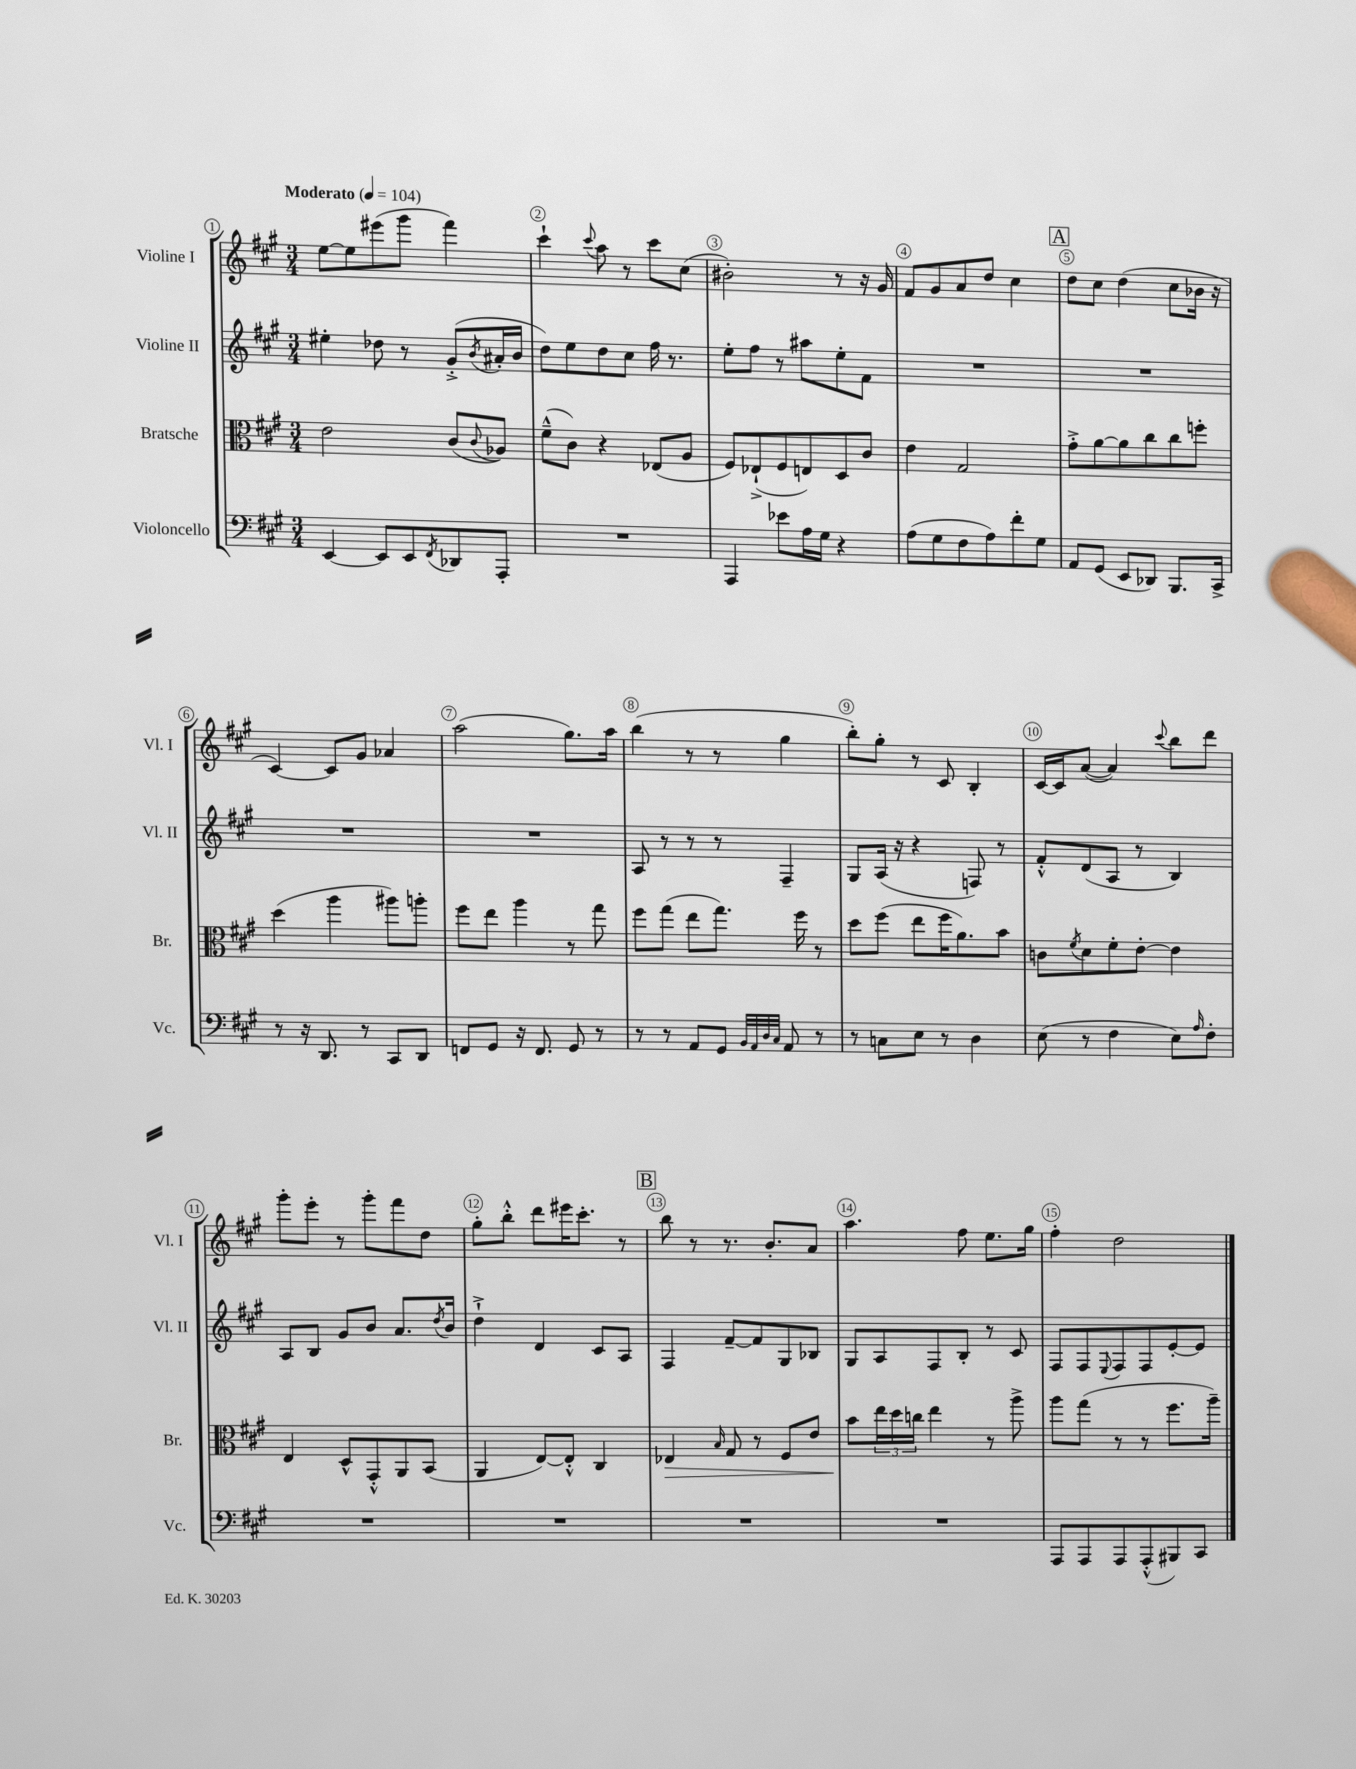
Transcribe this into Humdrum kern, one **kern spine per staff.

**kern	**kern	**kern	**kern
*staff4	*staff3	*staff2	*staff1
*clefF4	*clefC3	*clefG2	*clefG2
*k[f#c#g#]	*k[f#c#g#]	*k[f#c#g#]	*k[f#c#g#]
*M3/4	*M3/4	*M3/4	*M3/4
*MM104	*MM104	*MM104	*MM104
[4EE	2e	4ee#'	[8ee
.	.	.	8ee]
8EE]	.	8dd-	(8eee#
8EE	.	8r	8ggg#
8qFF#	.	.	.
8DD-	(8c#	(8g#'^	4fff#)
.	8qqc#	8qb	.
8AAA'	8A-)	16a#'	.
.	.	16b	.
=	=	=	=
2.r	(8f#~^^	8dd)	4ccc#`
.	8c#)	8ee	.
.	.	.	8qqccc#
.	4r	8dd	8aa
.	.	8cc#	8r
.	(8E-	16ff#	8ccc#
.	.	8.r	.
.	8A	.	(8cc#
=	=	=	=
4AAA	8F#)	8ee'	2b#')
.	(8E-`^	8ff#	.
8e-	8F#	8r	.
16A	8E)	8aa#	.
16G#	.	.	.
4r	8D	8ee'	8r
.	8c#	8f#	16r
.	.	.	16g#
=	=	=	=
(8A	4e	2.r	8f#
8G#	.	.	8g#
8F#	2G#	.	8a
8A)	.	.	8dd
8f#'	.	.	4cc#
8G#	.	.	.
=	=	=	=
8AA	8g#'^	2.r	8dd
(8GG#	[8a	.	8cc#
8EE	8a]	.	(4dd
8DD-)	8cc#	.	.
8.BBB	8cc#	.	8cc#
.	8ff'	.	16b-
16CC#^	.	.	16r
=	=	=	=
8r	(4dd	2.r	[4c#)
16r	.	.	.
8.DD	.	.	.
.	4aa	.	8c#]
8r	.	.	8g#
8CC#	8aa#)	.	4a-
8DD	8aa'	.	.
=	=	=	=
8FF	8ff#	2.r	(2aa
8GG#	8ee	.	.
16r	4aa	.	.
8.FF	.	.	.
8GG#	8r	.	8.gg#)
8r	8gg#	.	.
.	.	.	16aa
=	=	=	=
8r	8ff#	8A	(4bb
8r	(8gg#	8r	.
8AA	8ee	8r	8r
8GG#	8.gg#)	8r	8r
32qqBB	.	.	.
32qqAA	.	.	.
32qqD	.	.	.
32qqC#	.	.	.
8AA	.	4F#~	4gg#
.	16ff#	.	.
8r	8r	.	.
=	=	=	=
8r	8dd	8G#	8bb')
8C	(8ff#	(16A	8gg#'
.	.	16r	.
8E	8ee	4r	8r
8r	16ff#	.	8c#
.	8.a)	.	.
4D	.	8F)	4B'
.	8b	8r	.
=	=	=	=
(8E	8c	8f#'^^	[16c#
.	.	.	16c#]
.	8qf#	.	.
8r	8d	(8d	([8a
4F#	8f#'	8A	4a])
.	[8e'	8r	.
.	.	.	8qqccc#
8E)	4e]	4B)	8bb
16qqA	.	.	.
8F#'	.	.	8ddd
=	=	=	=
2.r	4E	8A	8ggg#'
.	.	8B	8eee'
.	8D^^	8g#	8r
.	8GG#'^^	8b	8ggg#'
.	8AA	8.a	8fff#
.	(8BB	.	8dd
.	.	8qdd	.
.	.	16b	.
=	=	=	=
2.r	4AA	4dd`^	8gg#'
.	.	.	8bb'^^
.	[8E)	4d	8ddd
.	8E'^^]	.	16eee#
.	.	.	8.ccc#'
.	4C#	8c#	.
.	.	8A	8r
=	=	=	=
2.r	4E-	4F#	8bb
.	.	.	8r
.	16qqB	.	.
.	8G#	[8f#~	8.r
.	8r	8f#]	.
.	.	.	8.b'
.	8F#	8G#	.
.	8e	8B-	8a
=	=	=	=
2.r	8b	8G#	4.aa
.	24ee	8A	.
.	24dd	.	.
.	24cc	.	.
.	4ee	8F#	.
.	.	8B'	8ff#
.	8r	8r	8.ee
.	8aa^	8c#	.
.	.	.	16gg#
=	=	=	=
8AAA	8aa	8F#	4ff#'
8AAA	(8gg#	8F#	.
.	.	8qqE	.
8AAA	8r	8F#	2dd
(8AAA'^^	8r	8F#	.
8BBB#)	8.ff#	[8e'	.
8CC#	.	8e]	.
.	16aa~)	.	.
==	==	==	==
*-	*-	*-	*-
